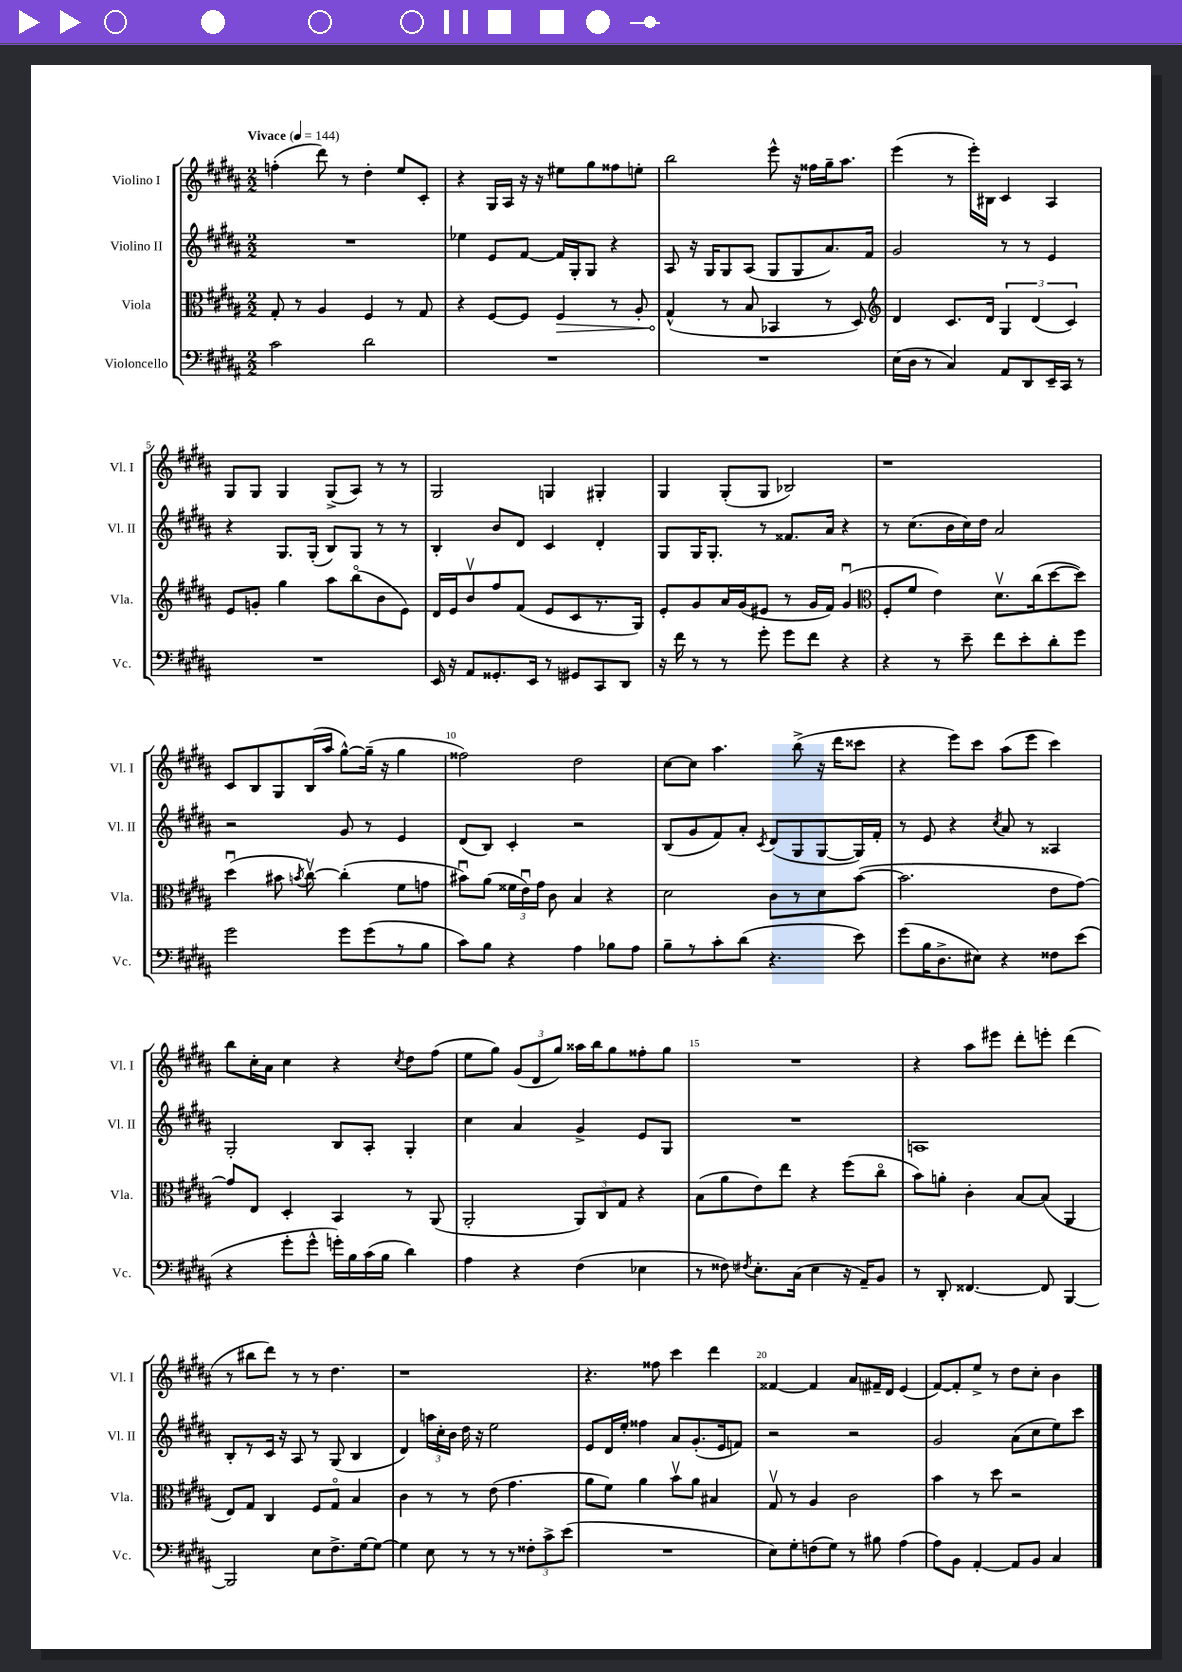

**kern	**kern	**dynam	**kern	**kern
*part4	*part3	*part3	*part2	*part1
*staff4	*staff3	*staff3	*staff2	*staff1
*I"Violoncello	*I"Viola	*	*I"Violino II	*I"Violino I
*I'Vc.	*I'Vla.	*	*I'Vl. II	*I'Vl. I
*clefF4	*clefC3	*	*clefG2	*clefG2
*k[f#c#g#d#a#]	*k[f#c#g#d#a#]	*	*k[f#c#g#d#a#]	*k[f#c#g#d#a#]
*M2/2	*M2/2	*	*M2/2	*M2/2
*MM144	*MM144	*	*MM144	*MM144
=1	=1	=1	=1	=1
!	!	!	!	!LO:TX:a:B:t=Vivace
2c#\	8G#'/	.	1r	(4ffn'\
.	8r	.	.	.
.	4A#/	.	.	8ddd#\)
.	.	.	.	8r
2d#\	4F#/	.	.	4dd#'\
.	8r	.	.	8ee/L
.	8G#/	.	.	8c#'/J
=2	=2	=2	=2	=2
1r	4r	.	4ee-X\	4r
.	[8F#/L	.	8e/L	16G#/LL
.	.	.	.	16A#/JJ
.	8F#/J]	.	[8f#/J	16r
.	.	.	.	16r
!	!	!LO:HP:b	!	!
.	4F#/	>	16f#/LL]	8ee#X\L
.	.	.	16G#'/J	.
.	.	.	8G#/J	8gg#\
.	8r	.	4r	8ff##X\
.	8A#'/	.	.	8een'\J
=3	=3	=3	=3	=3
1r	(4G#^^/	.	8A#/	2bb\
.	.	.	16r	.
.	.	.	16G#/KL	.
.	8r	]	8G#/	.
.	8B/	.	(8A#/J	.
.	4BB-X/	.	8G#/L	8eee^^\
.	.	.	8G#/	16r
.	.	.	.	16ff##X\LL
.	8r	.	8.a#/)	16gg#~\J
.	.	.	.	8.aa#\J
.	8D#/)	.	.	.
.	.	.	16f#/Jk	.
=4	=4	=4	=4	=4
*	*clefG2	*	*	*
(16E\LL	4d#/	.	2g#/	(4eee\
16D#\JJ	.	.	.	.
8r	.	.	.	.
4C#/)	8.c#/L	.	.	8r
.	.	.	.	16eee'\LL)
.	16d#/Jk	.	.	16B#X\JJ
8AA#/L	6G#/	.	8r	4c#/
8DD#/	.	.	8r	.
.	(6d#/	.	.	.
16EE~/L	.	.	4e/	4A#/
16CC#/JJ	.	.	.	.
.	6c#/)	.	.	.
8r	.	.	.	.
!!LO:LB:g=z
=5	=5	=5	=5	=5
1r	8e/L	.	4r	8G#/L
.	8gn'/J	.	.	8G#/J
.	4gg#\	.	8.G#/L	4G#/
.	.	.	(16G#'/Jk	.
.	8aa#\L	.	8B/L)	(8G#^/L
.	(8bb\	.	8G#/J	8A#/J)
.	8b\	.	8r	8r
.	8e\J)	.	8r	8r
=6	=6	=6	=6	=6
16EE/	16d#/LL	.	4B'/	2G#/
16r	16e/J	.	.	.
8AA#/L	8bv/	.	.	.
8.GG##X'/	8ff#/	.	8b/L	.
.	(8f#/J	.	8d#/J	.
16EE/Jk	.	.	.	.
8r	8e/L	.	4c#/	4Gn/
8GG#X/L	8c#/	.	.	.
8CC#/	8.r	.	4d#'/	4G#X'/
8DD#/J	.	.	.	.
.	16G#/Jk)	.	.	.
=7	=7	=7	=7	=7
16r	8e'/L	.	8G#/L	4G#/
16f#\	.	.	.	.
8r	8g#/	.	16G#/K	.
.	.	.	8.G#'/J	.
8r	16a#/L	.	.	(8G#'/L
.	(16g#/J	.	.	.
8g#'\	8e#X/J	.	8r	8G#/J
8g#\L	8r	.	8.f##X/L	2B-X/)
8f#\J	16g#/LL	.	.	.
.	16f#/JJ)	.	16a#/Jk	.
4r	(4g#u/	.	4r	.
=8	=8	=8	=8	=8
*	*clefC3	*	*	*
4r	8F#'/L	.	8r	1r
.	8f#/J	.	(8.cc#\L	.
8r	4e\)	.	.	.
.	.	.	16b\L	.
8e~\	.	.	16cc#\)	.
.	.	.	16dd#\JJ	.
8f#\L	8.d#v\L	.	2a#/	.
8e'\	.	.	.	.
.	(16cc#\k	.	.	.
8d#'\	[8dd#\	.	.	.
8g#\J	8dd#\J])	.	.	.
!!LO:LB:g=z
=9	=9	=9	=9	=9
2g#\	(4dd#u\	.	2r	8c#/L
.	.	.	.	8B/
.	8b#X\	.	.	8G#/
.	8qbn/	.	.	.
.	[8cc#v\)	.	.	(16B/L
.	.	.	.	16aa#/JJ
8g#\L	(4cc#'\]	.	8g#/	[8gg#^^\L)
(8g#\	.	.	8r	(16gg#~\Jk]
.	.	.	.	16r
8r	8f#\L	.	4e/	4gg#\
8B\J	8gn\J	.	.	.
=10	=10	=10	=10	=10
8c#\L)	8b#Xu\L)	.	(8d#/L	2ff##X\)
8B\J	(8a#\J	.	8B/J)	.
4r	24f##X\LL	.	4c#'/	.
.	24eu\)	.	.	.
.	24g#\JJ	.	.	.
.	8c#\	.	.	.
4A#\	4B/	.	2r	2dd#\
8B-X\L	4r	.	.	.
8A#\J	.	.	.	.
=11	=11	=11	=11	=11
8B~\L	2d#\	.	(8B/L	[8cc#\L
8r	.	.	8g#/	8cc#\J]
8c#'\	.	.	8f#/)	4.aa#\
(8d#\J	.	.	8a#'/J	.
.	.	.	8qc#/	.
4.r	8c#\L	.	(8d#/L	.
.	8r	.	8G#/	(8bb^\
.	8d#\	.	[8G#/	16r
.	.	.	.	16ddd#\KL
8e\)	([8b\J	.	16G#/L])	8ccc##X\J
.	.	.	16f#'/JJ	.
=12	=12	=12	=12	=12
(8g#\L	2.b\]	.	8r	4r
16B\K	.	.	8e/	.
8.D#^\	.	.	.	.
.	.	.	4r	8eee\L)
8E#X\J)	.	.	.	8ccc#\J
.	.	.	8qcc#/	.
4r	.	.	8a#/	(8aa#\L
.	.	.	8r	8eee\J
8F##X\L	8e\L	.	4A##X/	4ccc#\)
(8e\J	[8g#\J)	.	.	.
!!LO:LB:g=z
=13	=13	=13	=13	=13
4r	8g#/L]	.	2G#'/	8bb\L
.	8E/J	.	.	16cc#'\L
.	.	.	.	16a#\JJ
8g#'\L	4D#'/	.	.	4cc#\
8g#^^\J	.	.	.	.
16gn'\LL)	4BB/	.	8B/L	4r
16B\	.	.	.	.
(16c#\	.	.	8A#'/J	.
16B\JJ	.	.	.	.
.	.	.	.	8qcc#/
4d#\)	8r	.	4G#'/	8dd#\L
.	(8AA#/	.	.	(8ff#\J
=14	=14	=14	=14	=14
4A#\	2AA#'/	.	4cc#\	8ee\L
.	.	.	.	8gg#\J)
4r	.	.	4a#/	(12g#/L
.	.	.	.	12d#/
.	.	.	.	12gg#/J)
(4F#\	12AA#/L)	.	4g#^/	16aa##X\LL
.	.	.	.	16bb\J
.	12C#/	.	.	.
.	.	.	.	8gg#\
.	12G#/J	.	.	.
4E-X\	4r	.	8e/L	8ff##X'\
.	.	.	8G#/J	8gg#\J
=15	=15	=15	=15	=15
8r	(8B\L	.	1r	1r
8F##X\)	8a#\	.	.	.
8qF#X/	.	.	.	.
8.E'\L	8e\)	.	.	.
.	8ee\J	.	.	.
(16C#\Jk	.	.	.	.
4E\	4r	.	.	.
16r	(8ff#\L	.	.	.
16AA#~/KL)	.	.	.	.
8BB/J	8cc#\J	.	.	.
=16	=16	=16	=16	=16
8r	8b\L)	.	1An	4r
8DD#'/	8an'\J	.	.	.
[4.FF##X/	4c#'\	.	.	8aa#\L
.	.	.	.	8eee#X\J
.	[8B/L	.	.	8ddd#'\L
8FF##/]	(8B/J]	.	.	8eeen'\J
[4BBB/	4AA#/	.	.	(4ddd#\
!!LO:LB:g=z
=17	=17	=17	=17	=17
2BBB/]	8E/L)	.	8B'/L	8r
.	8G#/J	.	8r	8bb#X\L
.	4C#/	.	16c#/Jk	8ddd#\J)
.	.	.	16r	.
.	.	.	8A#/	8r
8E\L	8F#/L	.	8r	8r
8.F#^\	8G#/J	.	(8G#/	4.dd#\
.	4B/	.	4B/	.
[16G#\k	.	.	.	.
8G#\J_	.	.	.	.
=18	=18	=18	=18	=18
4G#\]	4c#\	.	4d#/)	1r
8E\	8r	.	24aan\LL	.
.	.	.	24cc#'\	.
.	.	.	24b\JJ	.
8r	8r	.	16dd#\	.
.	.	.	16r	.
8r	(8e\	.	2ee\	.
8r	4.g#\	.	.	.
12F##X'\L	.	.	.	.
12c#^\	.	.	.	.
(12e\J	.	.	.	.
=19	=19	=19	=19	=19
1r	8a#\L	.	8e/L	4.r
.	8f#\J)	.	16d#/L	.
.	.	.	16ee'/JJ	.
.	4a#\	.	4ff##X\	.
.	.	.	.	8ff##X\
.	8bv\L	.	8a#/L	4ccc#\
.	8a#\J	.	(8.g#'/	.
.	4B#X/	.	.	4ddd#\
.	.	.	16e/k	.
.	.	.	8fn/J)	.
=20	=20	=20	=20	=20
8E\L)	8G#v/	.	2r	[4f##X/
8G#'\	8r	.	.	.
(8Fn\	4A#/	.	.	4f##/]
8G#\J)	.	.	.	.
8r	2c#\	.	2r	8a#/L
8B#X\	.	.	.	16f#X~/L
.	.	.	.	16d#/JJ
(4A#\	.	.	.	(4e/
=21	=21	=21	=21	=21
8A#\L)	4b\	.	2g#/	[8f#/L)
8BB\J	.	.	.	8f#'/]
[4AA#'/	8r	.	.	8ee^/J
.	8dd#\	.	.	8r
8AA#/L]	2r	.	(8a#\L	8dd#\L
8BB/J	.	.	8cc#\	8cc#'\J
4C#/	.	.	8ee\)	4b\
.	.	.	8ccc#\J	.
==	==	==	==	==
*-	*-	*-	*-	*-
